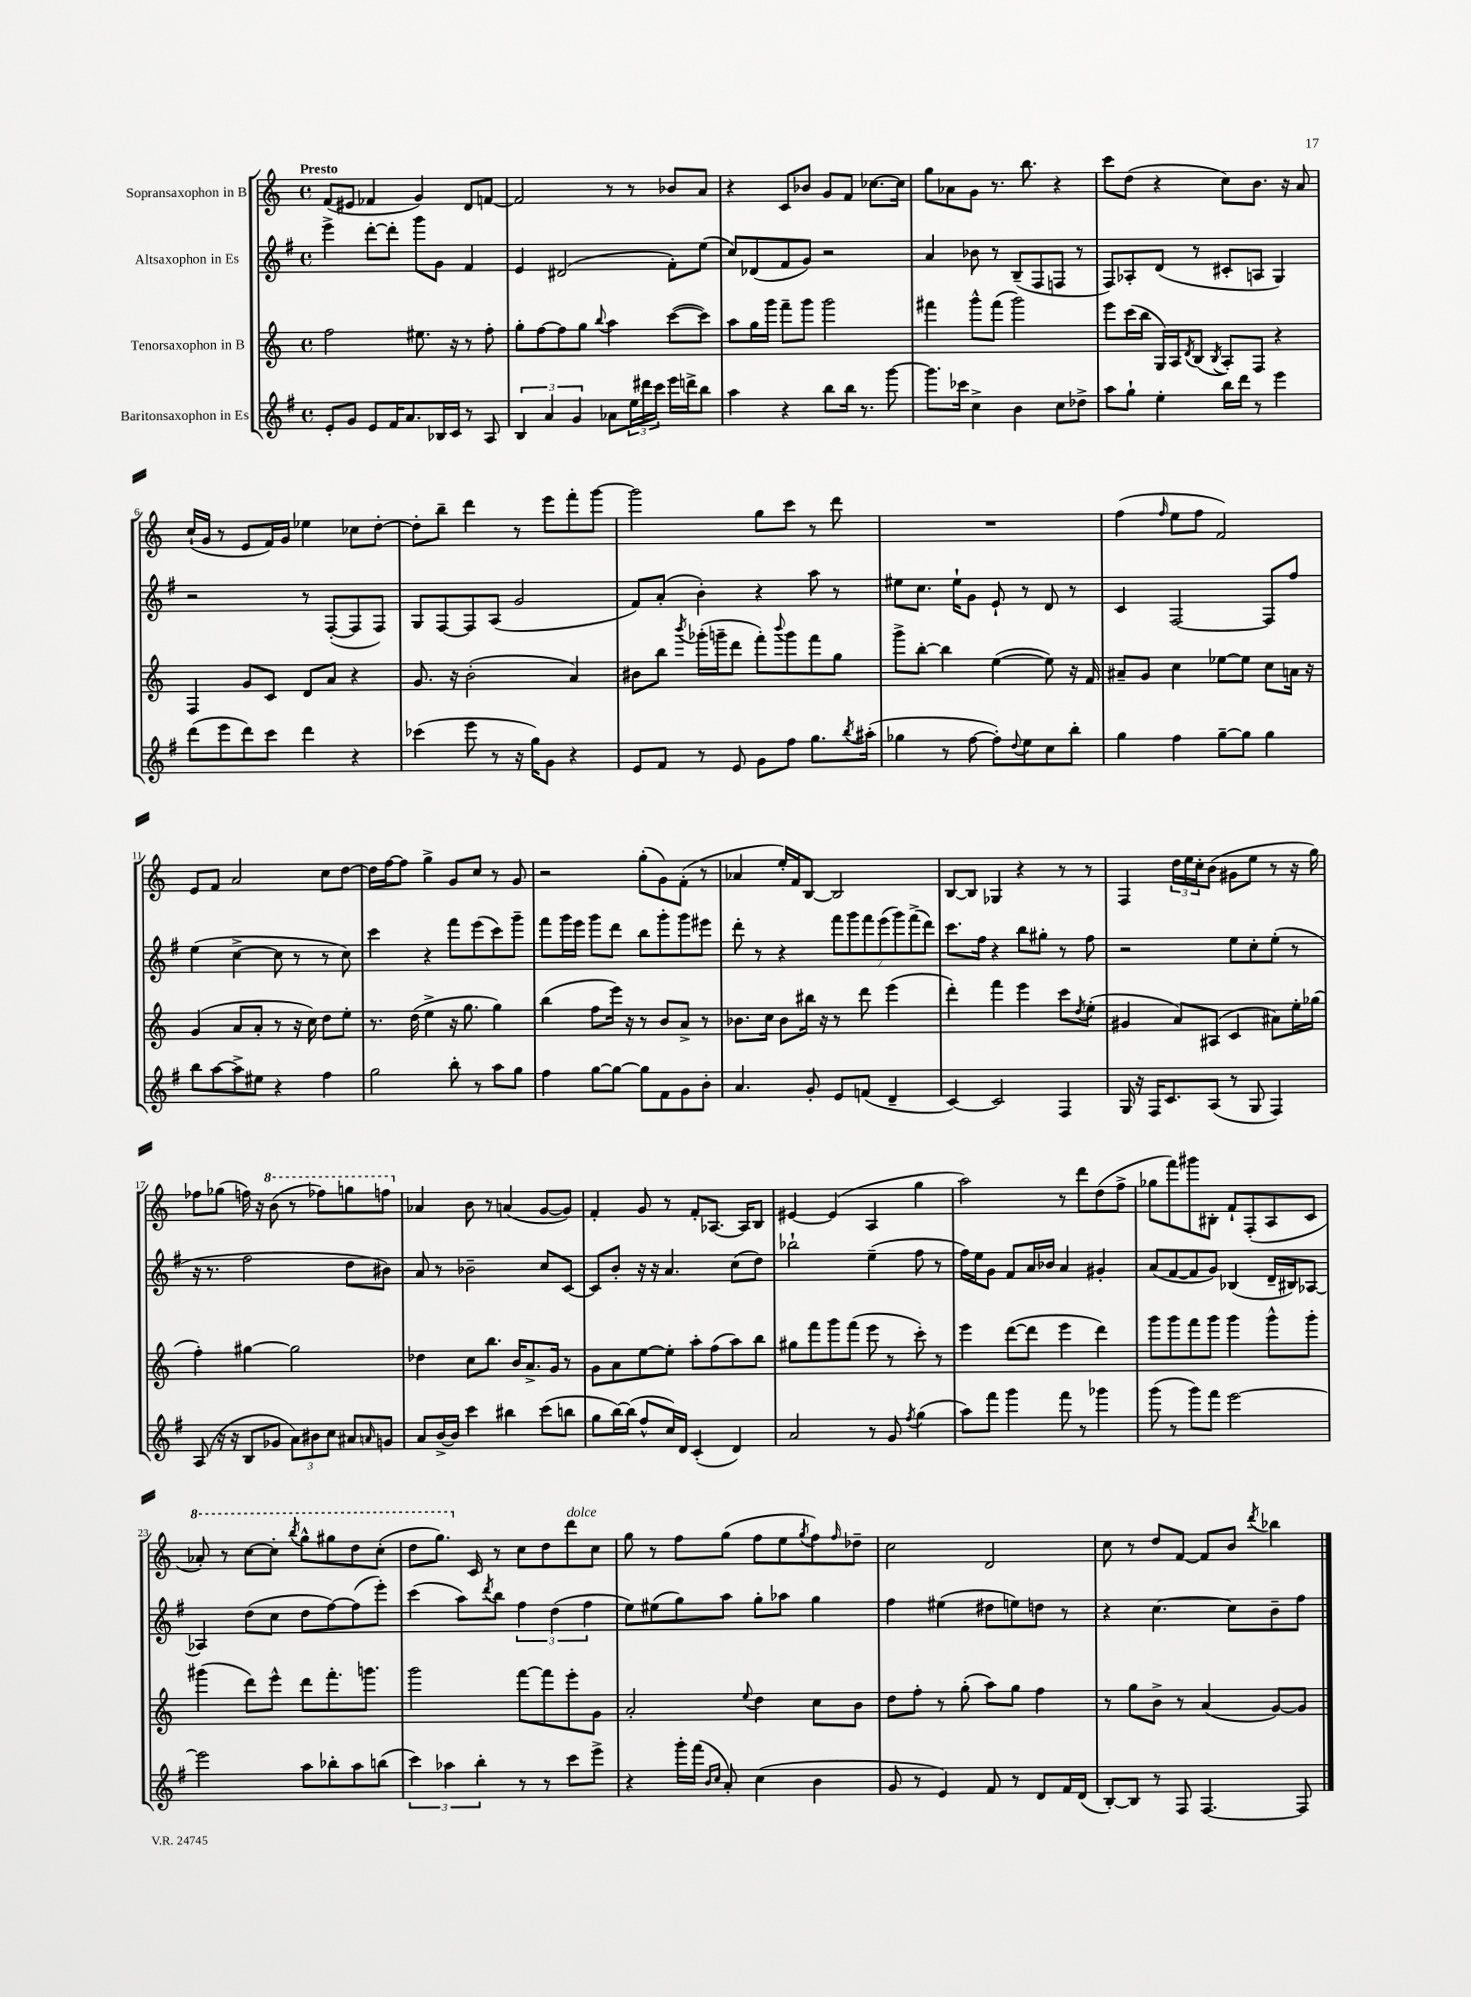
<<
\new StaffGroup <<
\new Staff = "s0" \with { instrumentName = "Sopransaxophon in B" } {
    \clef treble \key c \major \defaultTimeSignature \time 4/4 \tempo "Presto"
    f'8( eis'8 fes'4 g'4) d'8 f'8~ |
    f'2 r8 r8 bes'8 a'8 |
    r4 c'8 bes'8 g'8 f'8 ces''8.~ ces''16 |
    g''8 aes'8 g'8 r8. b''8. r4 |
    c'''8 d''8( r4 c''8) b'8. r16 a'8 |
    c''16-!( g'16 r8 e'8 f'16) g'16 ees''4 ces''8 d''8~-. |
    d''8-. b''8-- d'''4 r8 e'''8 f'''8-. g'''8~ |
    g'''2 g''8 c'''8 r8 d'''8 |
    R1 |
    f''4( \grace { f''16 } e''8 f''8 f'2) |
    e'8 f'8 a'2 c''8 d''8~ |
    d''16 f''16~ f''8 g''4-> g'8 c''8 r8 g'8 |
    r2 g''8-.( g'8) f'8-.( r8 |
    aes'4 e''16-.) f'16 b8~ b2 |
    b8~ b8 ges4 r4 r8 r8 |
    f4 \tuplet 3/2 { d''16 e''16 c''16-. } b'8( gis'8 e''8 r8 r16 g''16) |
    fes''8 ges''8( f''16) r16 \ottava #1 b''8( r8 fes'''8) g'''!8 f'''8 \ottava #0 |
    aes'4 b'8 r8 a'4( g'8~ g'8) |
    f'4-. g'8 r8 f'8-. aes8.~ aes16 b8 |
    eis'4~ eis'4( a4 g''4 |
    a''2) r8 d'''8 d''8( f''8-> |
    ges''8 f'''8) gis'''8 bis8-. f'8-! f8-.( a8 c'8 |
    \ottava #1 aes''8-.) r8 c'''8~ c'''8-. \acciaccatura { b'''8 } g'''8-^ gis'''8 d'''8 c'''8-.( |
    d'''8 g'''8.) \ottava #0 c'16 r8 c''8 d''8 d'''8^\markup { \italic "dolce" } c''8 |
    g''8 r8 f''8 g''8( f''8 e''8 \acciaccatura { g''8 } f''8) \grace { f''16 } des''8-- |
    c''2 d'2 |
    c''8 r8 d''8 f'8~ f'8 b'8 \acciaccatura { d'''8 } bes''4 \bar "|." |
}
\new Staff = "s1" \with { instrumentName = "Altsaxophon in Es" } {
    \clef treble \key g \major \defaultTimeSignature \time 4/4
    e'''4-> d'''8~-. d'''8-. g'''8 g'8 fis'4 |
    e'4 dis'2( fis'8-.) e''8( |
    c''8) des'8( fis'8 g'8) r2 |
    a'4 bes'8 r8 b8--( fis8 f8 r8 |
    fis8) aes8-. d'8( r8 cis'8-. a8 g4) |
    r2 r8 fis8~-.( fis8 fis8) |
    g8 fis8~ fis8 a8( g'2 |
    fis'8) a'8-.( b'4-.) r4 a''8 r8 |
    eis''8 c''8. eis''16-! g'8 e'8-! r8 d'8 r8 |
    c'4 fis2~ fis8 fis''8 |
    e''4( c''4~-> c''8 r8 r8 c''8) |
    c'''4 r4 fis'''8 e'''8( c'''8) g'''8-- |
    fis'''8 g'''16 e'''16 g'''8 d'''8 b''8 g'''8-. g'''8 eis'''8 |
    d'''8-. r8 r4 \tuplet 7/4 { fis'''8 g'''8 fis'''8 e'''8( g'''8) fis'''8->( d'''8) } |
    c'''8. fis''16 r4 b''8 gis''8-. r8 fis''8 |
    r2 e''8 c''8-. e''8-.( r8 |
    r16 r8. fis''2 d''8 bis'8) |
    a'8 r8 bes'2-- c''8 c'8~ |
    c'8 b'8-. r16 r16 a'4. c''8( d''8) |
    bes''2-! e''4--( fis''8 r8 |
    fis''16) e''16 g'8 fis'8 a'16 bes'16 a'4 gis'4-. |
    a'8( fis'8~ fis'8 g'8) bes4( d'16-- bis16) aes8~ |
    aes4 d''8( c''8 d''8 fis''8~) fis''8( e'''8-.) |
    c'''4( a''8) \acciaccatura { d'''8 } b''8 \tuplet 3/2 { fis''4 d''4( fis''4 } |
    e''8) eis''8( g''8) a''8 g''8-. aes''8 g''4 |
    fis''4 eis''4( dis''8 e''8) d''8 r8 |
    r4 c''4.~ c''8 b'8-- fis''8 \bar "|." |
}
\new Staff = "s2" \with { instrumentName = "Tenorsaxophon in B" } {
    \clef treble \key c \major \defaultTimeSignature \time 4/4
    f''2 eis''8. r16 r8 f''8-. |
    g''8-. f''8~ f''8 g''8 \appoggiatura { b''8 } a''4 c'''8~( c'''8) |
    a''8 g''16 g'''16 f'''8-- g'''8 g'''2 |
    fis'''4 g'''8-^ fis'''8( g'''2) |
    e'''8 c'''16( b''16 g16) a16 \acciaccatura { d'8 } b8( \acciaccatura { b8 } a8-.) f8 r4 |
    f4 g'8 c'8 d'8 a'8 r4 |
    g'8. r16 b'2-.( a'4) |
    bis'8 b''8 \acciaccatura { b'''8 } ges'''16-.( g'''16-- d'''8 f'''8-.) \appoggiatura { b'''8 } g'''8 f'''8 g''8 |
    g'''8-> b''8~-. b''4 e''4~( e''8) r16 f'16 |
    ais'8-- g'8 c''4 ees''8~ ees''8 c''8 a'16 r16 |
    g'4( a'8 a'8-. r8 r16 c''16) d''8 e''8-. |
    r8. d''16( e''4-> r16 g''8. g''4) |
    b''4( f''8 e'''16) r16 r8 b'8 a'8-> r8 |
    bes'8. c''16 bes'8 bis''16 r16 r8 d'''8 e'''4( |
    d'''4-.) f'''4 e'''4 c'''8 \acciaccatura { d''8 } e''8-.( |
    gis'4 a'8) ais8( c'4 ais'8) e''16-. ges''16( |
    f''4-.) gis''4~ gis''2 |
    des''4 c''8 b''8. b'16 a'8.-> g'16 r8 |
    g'8 a'8 e''8~ e''8-. a''8-. f''8( a''8) b''8 |
    gis''8 f'''8 g'''8 f'''8( e'''8 r8 c'''8-.) r8 |
    e'''4 d'''8~( d'''8 e'''4 d'''4) |
    g'''8 g'''8 f'''8 g'''8 g'''4 g'''8-^ g'''8-. |
    gis'''4( d'''8) e'''8-^ d'''8 f'''8.-. g'''8. |
    g'''2 f'''8~ f'''8 e'''8-. g'8 |
    a'2-. \appoggiatura { e''8 } d''4 c''8 b'8 |
    d''8 f''8-. r8 g''8-.( a''8) g''8 f''4 |
    r8 g''8 b'8-> r8 a'4( g'8~) g'8 \bar "|." |
}
\new Staff = "s3" \with { instrumentName = "Baritonsaxophon in Es" } {
    \clef treble \key g \major \defaultTimeSignature \time 4/4
    e'8-. g'8 e'8 fis'16 a'8. bes16 c'16 r8 a8 |
    \tuplet 3/2 { b4 a'4 g'4 } aes'8 \tuplet 3/2 { e''16 dis'''16 c'''16 } e'''16 d'''16-> b''8 |
    a''4 r4 b''8 b''16 r8. g'''8~ |
    g'''8. ces'''16 c''4-> b'4 c''8 des''8-> |
    a''8 g''8-! e''4-. b''16 d'''16 r8 e'''4 |
    d'''8( e'''8 d'''8) c'''8 d'''4 r4 |
    ces'''4( e'''8 r8 r16 g''16) g'8 r4 |
    e'8 fis'8 r8 e'8 g'8 fis''8 g''8. \acciaccatura { b''8 } ais''16-.( |
    ges''4 r8 fis''8~ fis''8-.) \appoggiatura { d''8 } e''8 c''8 b''8-. |
    g''4 fis''4 g''8~-- g''8 g''4 |
    b''8 a''8~ a''8-> eis''8 r4 fis''4 |
    g''2 b''8-. r8 a''8 g''8 |
    fis''4 g''8~ g''8~ g''8 fis'8 g'8 b'8-. |
    a'4. g'8-. e'8 f'8( d'4-- |
    c'4~) c'2 fis4 |
    g16 r16 fis16 c'8. a8( r8 g8 fis4) |
    a8( r16 r16 b8 ges'8 \tuplet 3/2 { a'8) bis'8 c''8 } ais'8 \grace { a'16 } g'8 |
    a'8 b'16~-> b'16 c'''4 bis''4 c'''8( b''8 |
    g''8 b''16~) b''16( fis''8-^ c''16) d'16 c'4-.( d'4) |
    a'2 r8 g'8 \acciaccatura { fis''8 } g''4( |
    a''8) fis'''8 g'''4 fis'''8 r8 ges'''4 |
    g'''8( r8 g'''8) fis'''8 e'''2~ |
    e'''2 a''8 bes''8-. a''8 b''8( |
    \tuplet 3/2 { c'''4) aes''4 b''4-. } r8 r8 c'''8 e'''8-> |
    r4 g'''16-. fis'''16( \grace { b'16 c''16 } a'8-.) c''4( b'4 |
    g'8 r8 e'4) fis'8 r8 d'8 fis'16 d'16( |
    b8~-.) b8 r8 fis8 fis4.~ fis8 \bar "|." |
}
>>
>>
